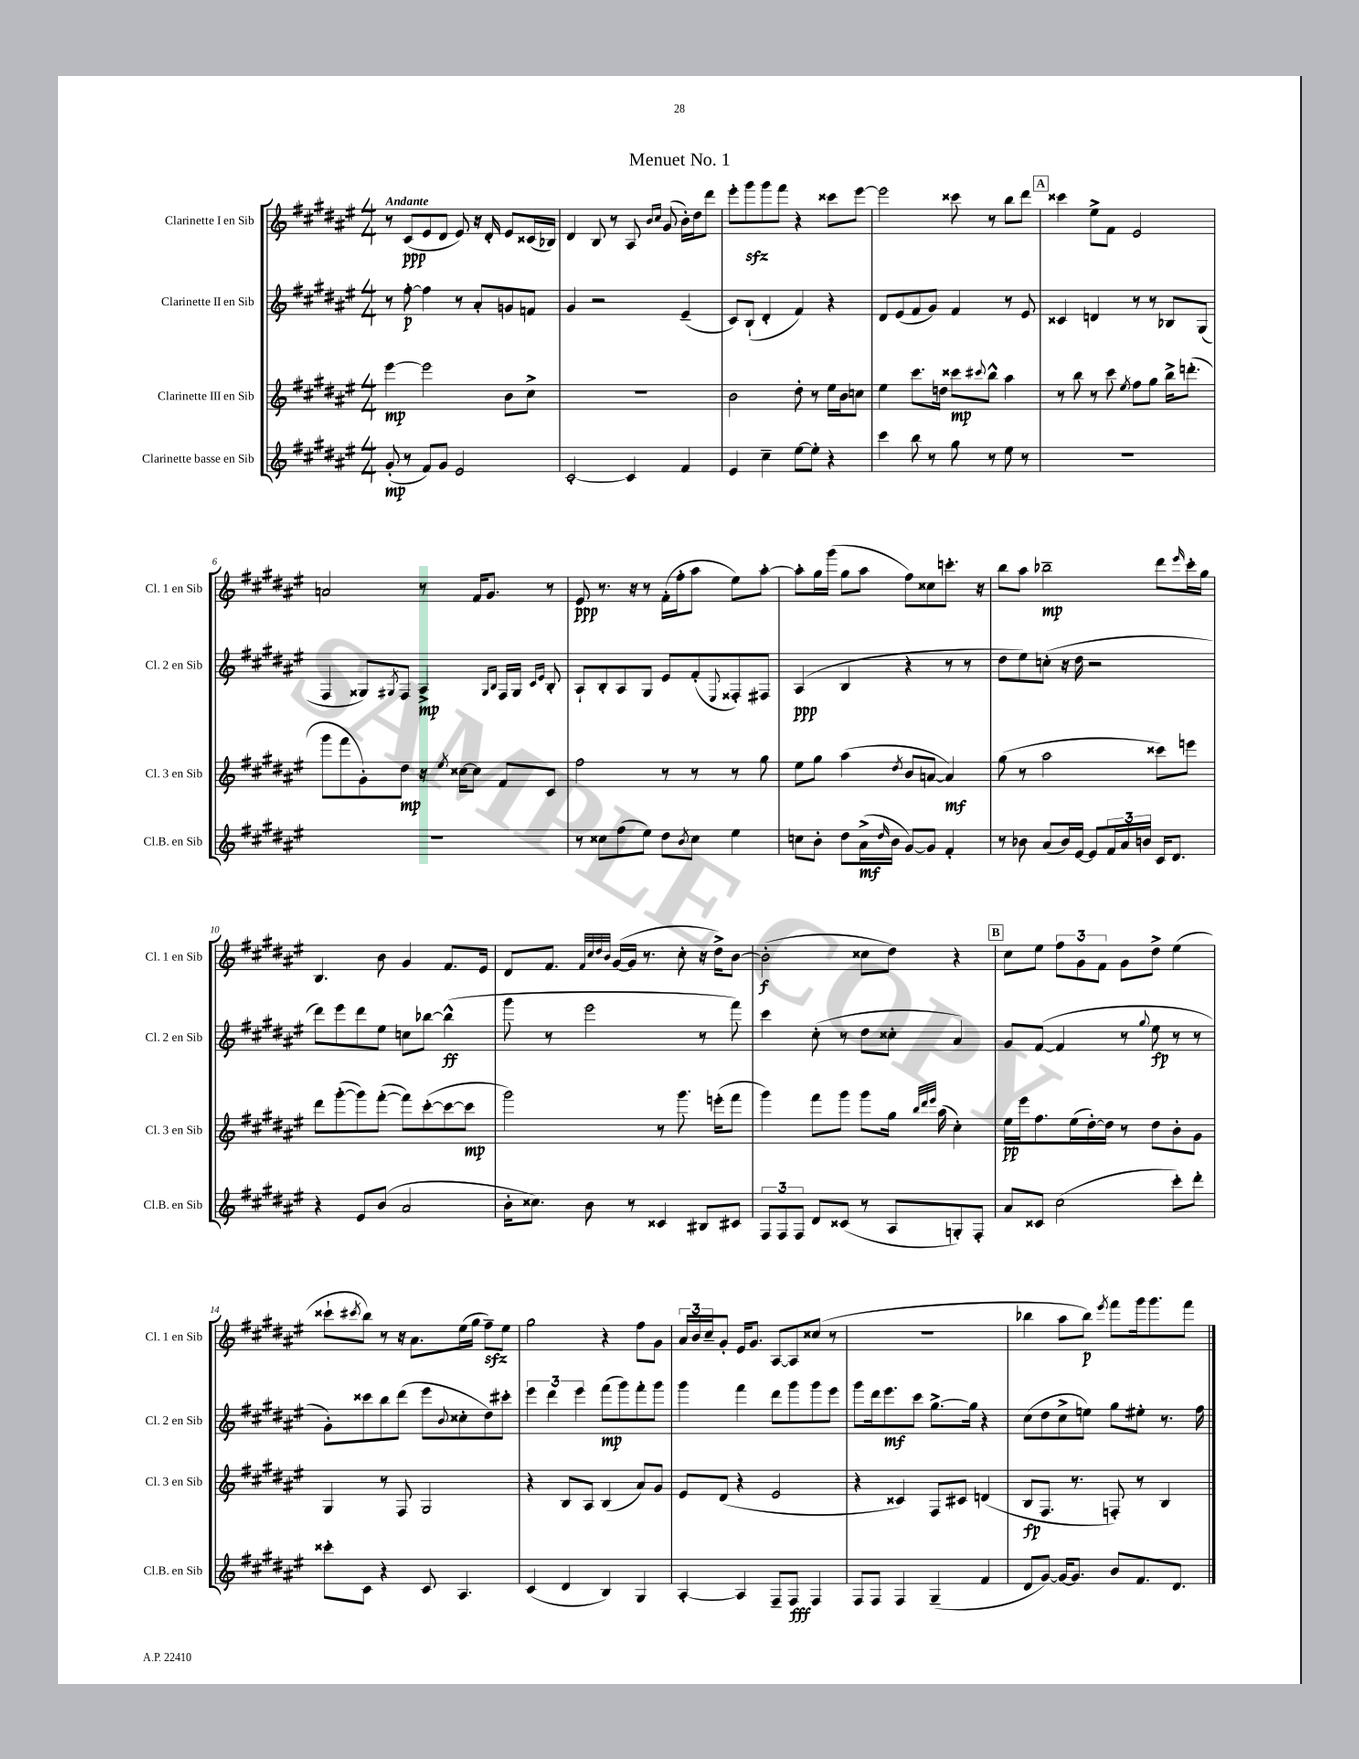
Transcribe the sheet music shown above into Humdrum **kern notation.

**kern	**kern	**kern	**kern
*staff4	*staff3	*staff2	*staff1
*clefG2	*clefG2	*clefG2	*clefG2
*k[f#c#g#d#a#e#]	*k[f#c#g#d#a#e#]	*k[f#c#g#d#a#e#]	*k[f#c#g#d#a#e#]
*M4/4	*M4/4	*M4/4	*M4/4
(8g#'	[4eee#	8r	8r
8r	.	[8ff#'	(8c#
8f#)	2eee#]	4ff#]	8e#
8g#	.	.	8d#
2e#	.	8r	8e#)
.	.	8a#'	16r
.	.	.	16d#'
.	8b	8g	8e#
.	8cc#^	8f	(16c##
.	.	.	16B-)
=	=	=	=
[2c#'	1r	4g#	4d#
.	.	2r	8B
.	.	.	8r
4c#]	.	.	8A#
.	.	.	16qqb
.	.	.	16qqcc#
.	.	.	(8g#
4f#	.	(4e#~	16b')
.	.	.	16dd#
.	.	.	8ddd#
=	=	=	=
4e#	2b	8c#)	8eee#'
.	.	(8B`	8ggg#
4cc#~	.	4d#'	8ggg#
.	.	.	8fff#
[8ee#	8dd#'	4f#)	4r
8ee#']	8r	.	.
4r	16ee#	4r	8ccc##
.	16b	.	.
.	8cc	.	[8eee#
=	=	=	=
4ccc#	4ee#	8d#	2eee#]
.	.	(8e#	.
8bb	8.ccc#	8f#	.
8r	.	8g#)	.
.	16dd	.	.
8gg#	8ccc##	4f#	8ccc##
.	8qqccc#	.	.
8r	8bb^^	.	8r
8ee#	4aa#	8r	8bb
8r	.	8e#	8ddd#
=	=	=	=
1r	8r	4c##	4ccc##
.	8bb	.	.
.	8r	4d	8ee#^
.	8ccc#	.	8f#
.	8qee#	.	.
.	8ff#	8r	2e#
.	8gg#	8r	.
.	16bb^	8B-	.
.	(8.ddd'	.	.
.	.	(8G#	.
=	=	=	=
1r	8ggg#	4F#	2a
.	8fff#	.	.
.	8g#')	8G##)	.
.	.	8qG#	.
.	8dd#	8F#	.
.	16r	4A#^	8r
.	8qee#	.	.
.	[16cc##	.	.
.	8cc##]	.	16f#
.	.	.	8.g#
.	.	16qqG#	.
.	.	16qqB	.
.	8f#	16F#	.
.	.	16G#	.
.	.	16qqc#	.
.	.	16qqe#	.
.	8c#	8B'	8r
=	=	=	=
8r	2ff#	8A#`	8e#
8cc##	.	8B'	8.r
(8ff#	.	8A#	.
.	.	.	16r
8ee#)	.	8G#	8r
8dd#	8r	8e#	(16f#'
.	.	.	16ff#'
8qb	.	.	.
8cc##	8r	(8f#'	8aa#
.	.	8qqE#	.
4ee#	8r	8F##')	8ee#)
.	8gg#	8F#	[8aa#'
=	=	=	=
8cc	8ee#	(4A#	8aa#']
8b'	8gg#	.	16gg#
.	.	.	(16ggg#
8dd#	(4aa#	4B	8gg#
(16a#^	.	.	8aa#
16qqdd#	.	.	.
16b	.	.	.
.	8qdd#	.	.
[8g#)	8b	4r	8ff#)
8g#]	[8a	.	8cc##
4f#'	4a])	8r	8.ccc'
.	.	8r	.
.	.	.	16r
=	=	=	=
8r	(8gg#	8dd#	8bb
8b-	8r	8ee#)	8aa#
(8a#	2aa#	(8cc'	2bb-~
16b-)	.	16r	.
[16e#	.	16dd#	.
8e#]	.	2r	.
24f#	.	.	.
24a#	.	.	.
24b	.	.	.
16c#	8ccc##)	.	8ddd#
8.d#	.	.	.
.	.	.	16qqeee#
.	8eee	.	16ccc#'
.	.	.	16gg#
=	=	=	=
4r	8ddd#	8ddd#)	4.B
.	([8ggg#'	8eee#	.
8e#	8ggg#])	8ddd#	.
(8b	([8fff#'	8ee#	8b
2a#	8fff#])	8cc	4g#
.	([8ccc#'	[8bb-	.
.	8ccc#_	(4bb-^^]	8.f#
.	8ccc#]	.	.
.	.	.	16e#
=	=	=	=
16b'	2ggg#)	8ggg#	8d#
8.cc##)	.	.	.
.	.	8r	8.f#
8b	.	2eee#	.
.	.	.	32qqf#
.	.	.	32qqcc#
.	.	.	32qqdd#
.	.	.	32qqb
.	.	.	([16g#
8r	.	.	16g#]
.	.	.	8.r
4c##	8r	.	.
.	8.ggg#	.	8cc#'
8B#	.	8r	16r
.	(16eee'	.	16dd#^)
8c#	8fff#	8fff#)	[8b
=	=	=	=
12F#	4ggg#)	4ccc#	(2b']
12F#	.	.	.
12F#	.	.	.
8d#	8fff#	(8cc#'	.
(8c##	8ggg#	8r	.
8r	8ggg#	8dd#	8cc##
8A#	16gg#	8cc##'	8dd#)
.	32qqbb	.	.
.	32qqddd#	.	.
.	32qqeee#	.	.
.	(16aa#	.	.
8G')	4cc#')	4a#)	4r
8F#'	.	.	.
=	=	=	=
8a#	16ee#	8g#	8cc#
.	16eee#	.	.
8c##	8.ff#	([8f#	8ee#
(2cc#	.	4f#]	12ff#
.	(16ee#	.	.
.	.	.	12g#
.	[16dd#')	.	.
.	.	.	12f#
.	16dd#]	.	.
.	8r	8r	8g#
.	.	8qqgg#	.
.	8dd#	8ee#	8dd#^
8ccc#')	8b'	8r	(4ee#
8ddd#'	8g#	8r	.
=	=	=	=
8ccc##'	4G#	8g#')	8ccc##`
.	.	.	8qccc#
8c#	.	8ccc##	8bb)
4r	8r	8bb	8r
.	8F#	(8ddd#	16r
.	.	.	8.a#
8c#	2G#	8eee#	.
.	.	8qqb	.
4.A#	.	8cc##'	(16ee#
.	.	.	16gg#
.	.	8dd#)	8ff#~)
.	.	8ccc#'	8ee#
=	=	=	=
(4c#	4r	6eee#	2gg#
.	.	6ddd#	.
4d#	8B	.	.
.	.	6eee#	.
.	8A#	.	.
4B)	(4B	(8fff#	4r
.	.	8ggg#)	.
4G#	8a#)	8fff#'	8ff#
.	8g#	8ggg#	8g#
=	=	=	=
[4A#'	8e#	4ggg#	24a#
.	.	.	24b
.	.	.	24cc#~
.	(8d#	.	8g#'
4A#]	4r	4fff#	16e#
.	.	.	8.g#
8F#~	2e#	8ddd#	[8A#
8F#	.	8ggg#	8A#]
4F#	.	8ggg#	(8cc##
.	.	8eee#	8r
=	=	=	=
8F#	4r	8ggg#	1r
8F#	.	16ddd#	.
.	.	8.eee#	.
4F#	4c##)	.	.
.	.	8ccc#	.
(4G#~	8F#	[8.gg#^	.
.	8c#	.	.
.	.	16gg#]	.
4f#	(4d	4r	.
=	=	=	=
8d#	8B	(8cc#	4bb-
[8g#)	8.F#	8dd#	.
16g#_	.	8cc#^	8aa#
8.g#]	8.r	.	.
.	.	8ee)	8bb-)
.	.	.	8qeee#
8b	8F')	8gg#	8fff#
8.f#	8r	8ee#'	16ggg#
.	.	.	8.ggg#
.	4B	8.r	.
8.d#	.	.	.
.	.	.	8fff#
.	.	16ff#	.
==	==	==	==
*-	*-	*-	*-
